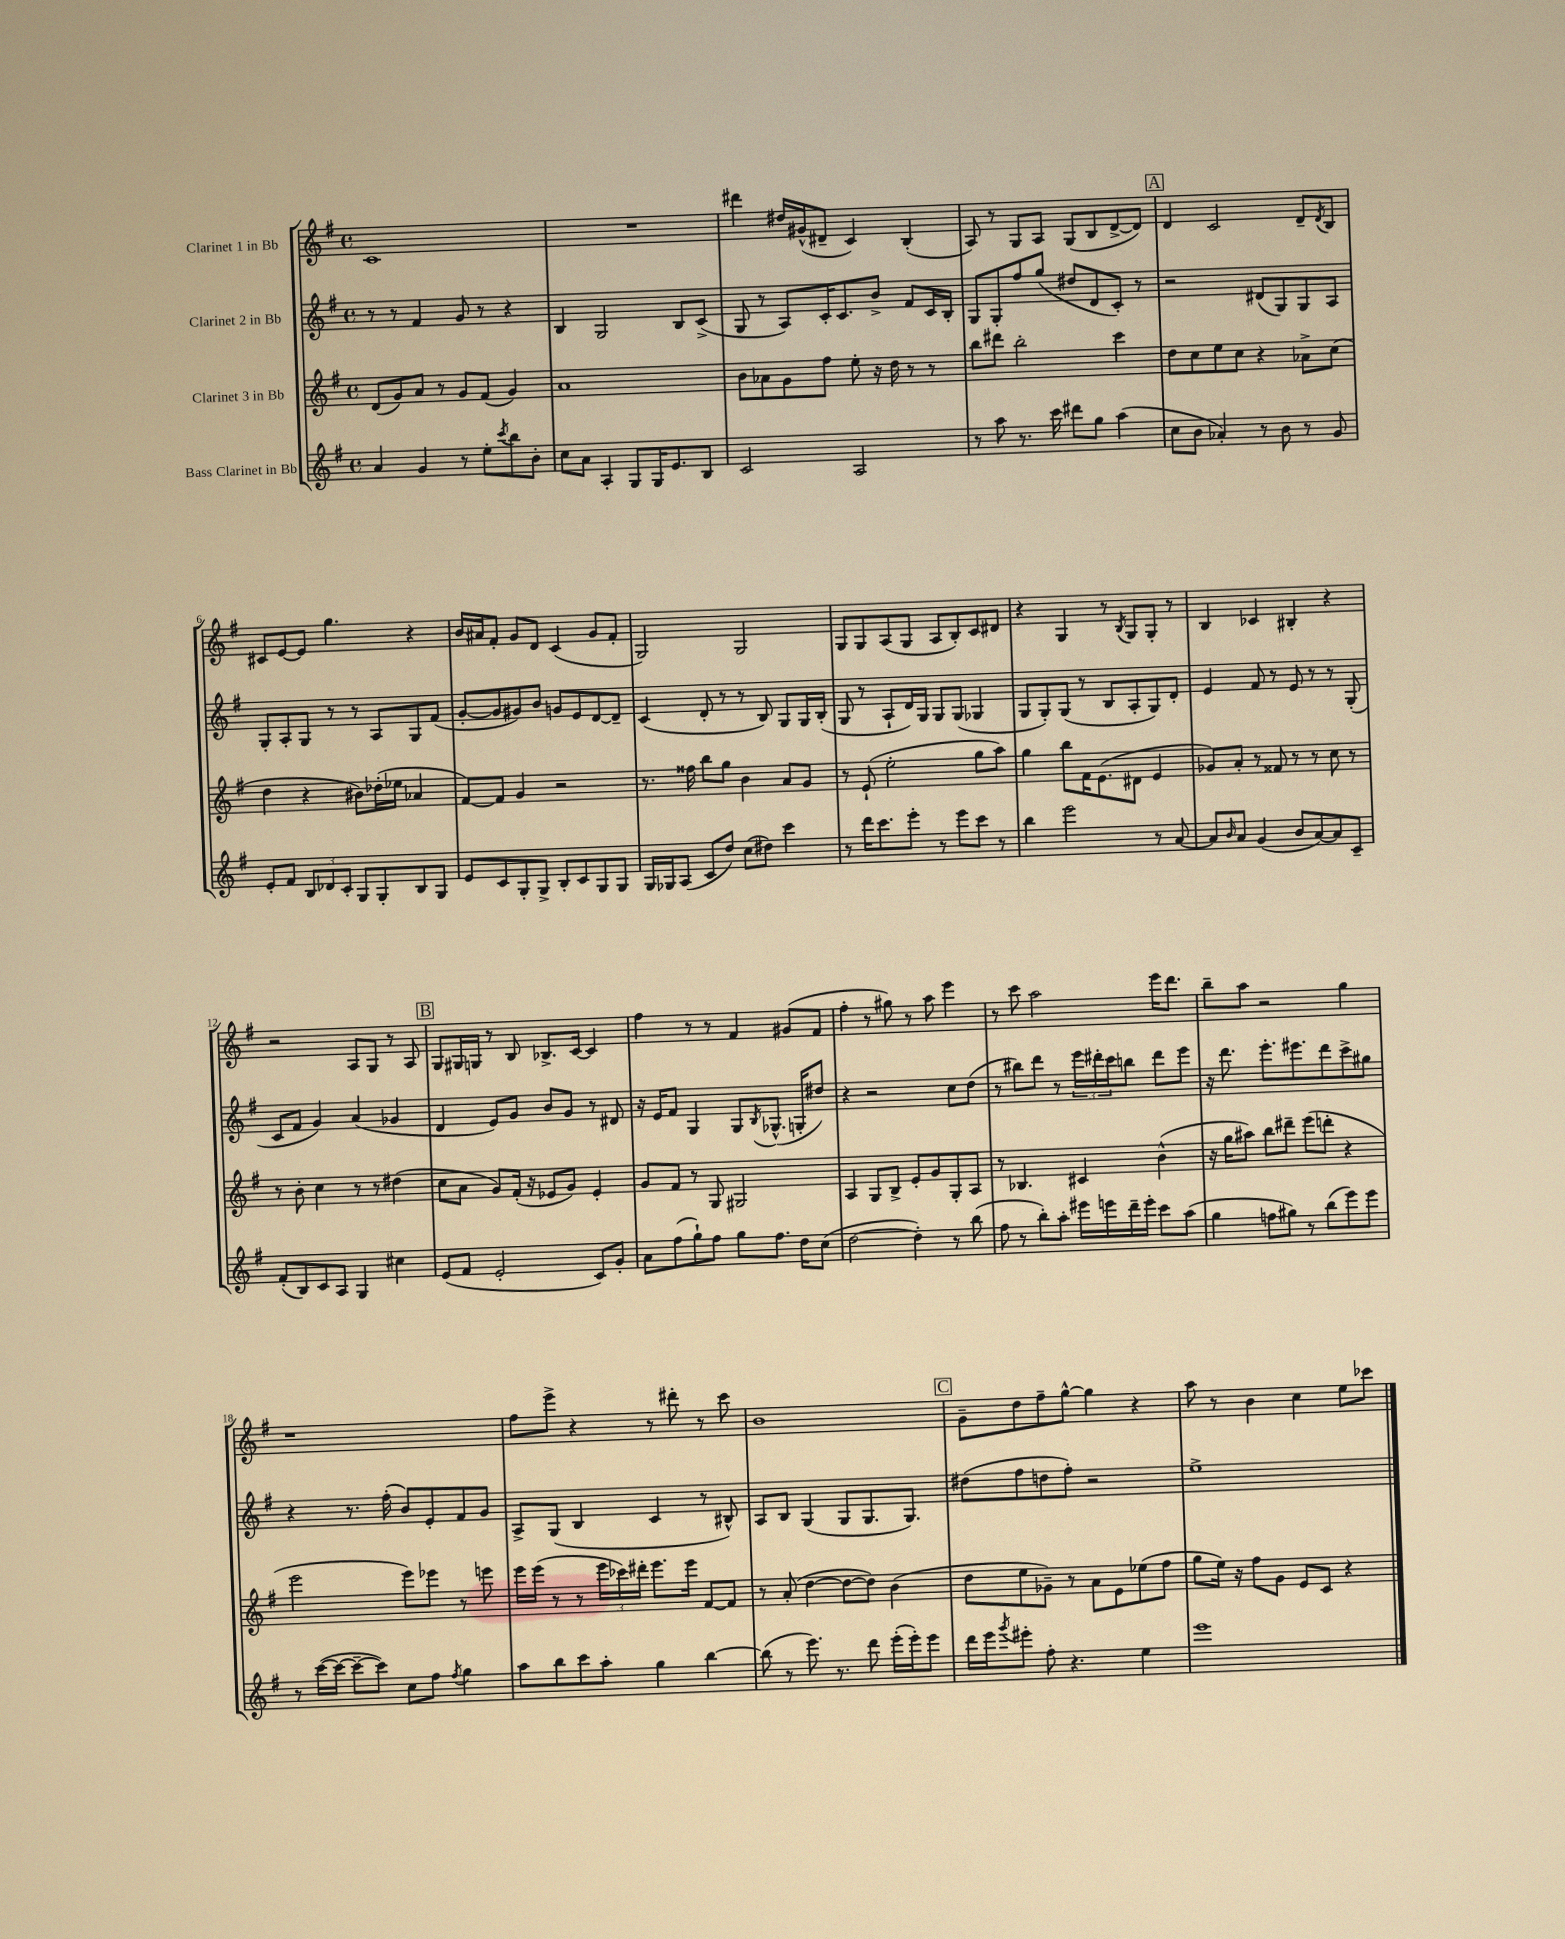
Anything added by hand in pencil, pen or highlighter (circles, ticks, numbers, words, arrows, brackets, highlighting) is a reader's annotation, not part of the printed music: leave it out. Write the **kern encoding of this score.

**kern	**kern	**kern	**kern
*part4	*part3	*part2	*part1
*staff4	*staff3	*staff2	*staff1
*I"Bass Clarinet in Bb	*I"Clarinet 3 in Bb	*I"Clarinet 2 in Bb	*I"Clarinet 1 in Bb
*clefG2	*clefG2	*clefG2	*clefG2
*k[f#]	*k[f#]	*k[f#]	*k[f#]
*M4/4	*M4/4	*M4/4	*M4/4
*met(c)	*met(c)	*met(c)	*met(c)
=1	=1	=1	=1
4a/	(8d/L	8r	1c
.	8g/)	8r	.
4g/	8a/J	4f#/	.
.	8r	.	.
8r	8g/L	8g/	.
8ee'\L	(8f#/J	8r	.
8qccc/	.	.	.
8bb\	4g/)	4r	.
8b'\J	.	.	.
=2	=2	=2	=2
8cc\L	1a	4B/	1r
8a\J	.	.	.
4A'/	.	2G/	.
8G/L	.	.	.
16G/K	.	.	.
8.e/	.	.	.
.	.	8B/L	.
8B/J	.	(8c^/J	.
=3	=3	=3	=3
2c/	8b\L	8G/	4ddd#X\
.	8a-X\	8r	.
.	8g\	8A/L)	16dd#X/LL
.	.	.	(16g#X^^/J
.	8ff#\J	16c'/K	8d#X~/J
.	.	8.c/	.
2A/	8ee'\	.	4c/)
.	16r	8b^/J	.
.	16dd\	.	.
.	8r	8f#/L	(4B'/
.	8r	16c/L	.
.	.	16B'/JJ	.
=4	=4	=4	=4
8r	8bb\L	8G/L	8A/)
8aa\	8ddd#X\J	8G'/	8r
8.r	2bb'\	8ff#/	8G/L
.	.	(8gg/J	8A/J
16ccc\	.	.	.
8ddd#X\L	.	8dd#X/L	(8G/L
8gg\J	.	8d/	8B/
(4aa\	4ccc\	8c'/J)	[8d^/
.	.	8r	8d/J])
!!LO:REH:place=s1:t=A
=5	=5	=5	=5
8cc\L	8dd\L	2r	4d/
8b\J	8cc\	.	.
4a-X'/)	8ee\	.	2c/
.	8cc\J	.	.
8r	4r	(8d#X/L	.
8b\	.	8G/)	.
8r	8a-X^\L	8G/	8d~/L
.	.	.	8qd/
8g/	(8cc\J	8A/J	8B/J
!!LO:LB:g=z
=6	=6	=6	=6
8e'/L	4dd\	8G'/L	8c#X/L
8f#/J	.	8A'/	[8e/
12B/L	4r	8G/J	8e/J]
12d-X/	.	.	.
.	.	8r	4.gg\
12c'/J	.	.	.
8G/L	8b#X\L)	8r	.
8G'/	(16dd-X'\L	8A/L	.
.	16ee-X\JJ	.	.
8B/	4a-X/	8G/	4r
8G/J	.	(8f#/J	.
=7	=7	=7	=7
8e/L	[8f#/L)	[8g'/L	16b/LL
.	.	.	16a#X/J
8c/	8f#/J]	8g/]	8f#'/J
8G'/	4g/	8g#X/)	8g/L
8G^/J	.	8b/J	8d/J
8B'/L	2r	8gn/L	(4c/
8c/	.	8e/	.
8G/	.	[8d/	8g/L
8G/J	.	8d~/J]	8f#'/J
=8	=8	=8	=8
16G/LL	8.r	(4c/	2G/)
16G-X/J	.	.	.
(8A/J	.	.	.
.	16ff##X\	.	.
8c/L	8bb\L	8d'/	.
8dd/J)	8gg\J	8r	.
(8cc\L	4b\	8r	2G/
8dd#X\J)	.	8B/)	.
4ccc\	8a/L	8G/L	.
.	8g/J	16G/L	.
.	.	(16B'/JJ	.
=9	=9	=9	=9
8r	8r	8G/	8G/L
16ddd\KL	(8e`/	8r	8G/
8.ccc\	.	.	.
.	2ee'\	8A`/L	(8A/
8eee'\J	.	16d/L)	8G/J
.	.	16G/JJ	.
8r	.	8G/L	8A/L
8eee\L	.	(8G/J	8B'/)
8ccc\J	8gg\L	4G-X/	8c/
8r	8aa\J)	.	8d#X/J
=10	=10	=10	=10
4bb\	4gg\	8G/L	4r
.	.	8G'/)	.
2eee\	8bb\L	(8G/J	4G/
.	16f#\K	8r	.
.	(8.e\	.	.
.	.	8B/L	8r
.	.	.	8qB/
.	8d#X\J	8A'/	8G/L
8r	4e/	8G/)	8G'/J
[8a/	.	8d'/J	8r
=11	=11	=11	=11
8a/L]	8g-X/L)	4e/	4B/
16qqb/	.	.	.
8a/J	8a'/J	.	.
(4g/	8r	8f#/	4c-X/
.	8f##X/	8r	.
8b/L	8r	8e/	4B#X'/
[8a/)	8r	8r	.
8a/]	8cc\	8r	4r
8c~/J	8r	(8G'/	.
!!LO:LB:g=z
=12	=12	=12	=12
(8f#'/L	8r	8c/L	2r
8B/)	8b'\	8f#/J	.
8c/	4cc\	4g/)	.
8A/J	.	.	.
4G/	8r	(4a/	8A/L
.	8r	.	8G/J
4cc#X\	(4dd#X\	4g-X/	8r
.	.	.	8A/
!!LO:REH:place=s1:t=B
=13	=13	=13	=13
(8e/L	8cc\L	4d/	8G/L
8f#/J	8a\J	.	16G#X/L
.	.	.	16Gn/JJ
2e'/	8g/L)	8e/L)	8r
.	(16f#'/Jk	8g/J	8B/
.	16r	.	.
.	8e-X/L	8b/L	8.B-X^/L
.	8g/J)	8g/J	.
.	.	.	[16c/Jk
8c/L)	4e-'/	8r	4c/]
8g'/J	.	8d#X/	.
=14	=14	=14	=14
8a\L	8g/L	16r	4ff#\
.	.	16e/KL	.
(8ff#\	8f#/J	8f#/J	.
8gg`\)	8r	4G/	8r
8ff#\J	8G/	.	8r
8gg\L	2G#X/	8G/L	4f#/
.	.	8qB/	.
8.ff#\J	.	(8.G-X^^/J	.
.	.	.	(8g#X/L
16dd\KL	.	16Gn'/KL	.
(8cc\J	.	8dd#X/J)	8f#/J
=15	=15	=15	=15
[2dd\	4A/	4r	4ff#'\
.	8G/L	2r	8r
.	8B^/J	.	8gg#X\)
4dd'\])	8e'/L	.	8r
.	8g/	.	8aa\
8r	8G'/	8cc\L	4eee\
(8bb\	8A/J	(8dd\J	.
=16	=16	=16	=16
8ff#\	8r	8r	8r
8r	4.B-X/	8bb#X\L)	8ccc\
8bb'\L)	.	8ddd\J	2aa\
8aa'\J	.	8r	.
16eee#X\LL	4c#X/	24eee\LL	.
.	.	24ddd#X'\	.
16eeen\	.	.	.
.	.	24ccc\J	.
16ddd~\	.	8bbn\J	.
16eee'\JJ	.	.	.
8ccc\L	(4b^^\	8ddd#\L	16eee\KL
.	.	.	8.ddd\J
(8aa\J	.	8eee\J	.
=17	=17	=17	=17
4gg\	16r	16r	8bb~\L
.	16gg\KL	8.ddd\	.
.	8aa#X\J)	.	8aa\J
8ffn\L	8bb\L	8.eee'\L	2r
8gg#X\J)	8ddd#X~\J	.	.
.	.	8.eee#X\	.
8r	(8eee\L	.	.
(8bb\L	8dddn'\J	8ddd\	.
8eee\)	4r	8ccc^\	4gg\
8eee\J	.	8gg#X\J	.
!!LO:LB:g=z
=18	=18	=18	=18
8r	2eee\	4r	1r
([16ccc\LL	.	.	.
16ccc\JJ_	.	.	.
8ccc~\L_	.	8.r	.
8ccc\J])	.	.	.
.	.	(16ff#'\	.
8cc\L	8eee\L)	8b/L)	.
8ff#\J	8eee-X\J	8e'/	.
8qff#/	.	.	.
4gg\	8r	8f#/	.
.	8eeen\	8g/J	.
=19	=19	=19	=19
8aa\L	16eee\LL	8A^/L	8ff#\L
.	(16eee\JJ	.	.
8bb\	8r	(8G/J	8eee^\J
8ccc\	8r	4B/	4r
8aa'\J	24eee\LL	.	.
.	24ccc-X\)	.	.
.	24ddd#X'\JJ	.	.
4gg\	8.eee\L	4c/	8r
.	.	.	8ddd#X'\
.	16eee\Jk	.	.
[4bb\	[8f#/L	8r	8r
.	8f#/J]	8B#X^^/)	8ccc\
=20	=20	=20	=20
(8bb\]	8r	8A/L	1b
8r	(8a'/	8B/J	.
8.eee\)	[4dd\	(4G/	.
8.r	.	.	.
.	8dd\L_	8G/L	.
8ddd\	8dd\J])	8.G/	.
(16eee'\LL	(4b\	.	.
16eee'\J)	.	8.G/J)	.
8eee\J	.	.	.
!!LO:REH:place=s1:t=C
=21	=21	=21	=21
16ddd\LL	8dd\L	(8dd#X\L	8g~\L
16eee\J	.	.	.
8qggg/	.	.	.
8eee#X'\J	8ee\	8ff#\	8dd\
8ff#'\	8g-X~\J)	8ddn\	8ff#~\
4.r	8r	8ff#'\J)	[8gg^^\J
.	8a\L	2r	4gg\]
.	8e\	.	.
4ee\	(8ee-X\	.	4r
.	8ff#\J	.	.
=22	=22	=22	=22
1eee	8gg\L	1ee^	8aa\
.	16ee\Jk)	.	8r
.	16r	.	.
.	8ff#\L	.	4b\
.	8g\J	.	.
.	8e/L	.	4cc\
.	8c/J	.	.
.	4r	.	8ee\L
.	.	.	8ccc-X\J
==	==	==	==
*-	*-	*-	*-
